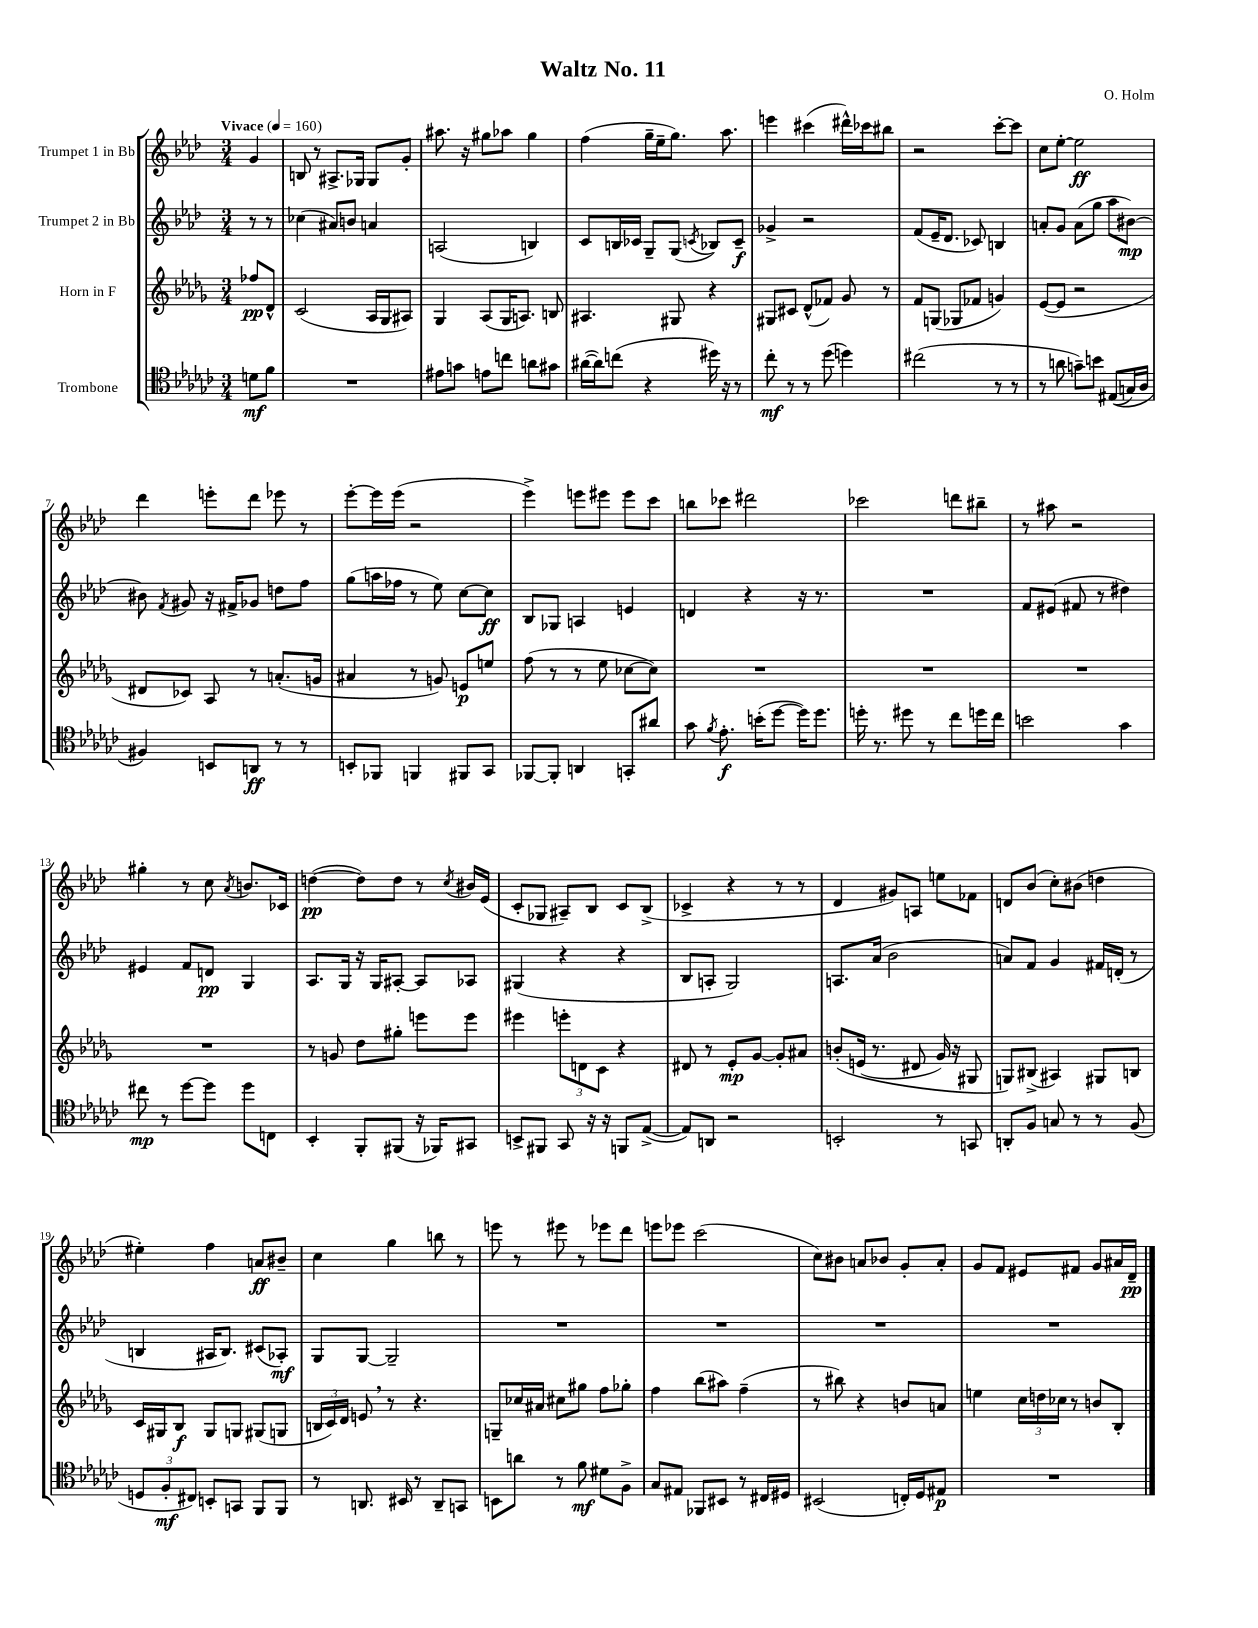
\header { title = "Waltz No. 11" composer = "O. Holm" }
<<
\new StaffGroup <<
\new Staff = "s0" \with { instrumentName = "Trumpet 1 in Bb" } {
    \clef treble \key aes \major \numericTimeSignature \time 3/4 \partial 4 \tempo "Vivace" 4 = 160
    \autoBeamOff g'4 |
    b8 r8 ais8.[-> ges16] ges8[ g'8]-. |
    ais''8. r16 gis''8[ aes''8] gis''4 |
    f''4( g''16[-- ees''16-- g''8.]) aes''8. |
    e'''4 cis'''4( dis'''16[-^) ces'''16 bis''8] |
    r2 c'''8[~-. c'''8] |
    c''8[ ees''8]~-. ees''2\ff |
    des'''4 e'''8[-. des'''8] ees'''8 r8 |
    ees'''8[~-. ees'''16 ees'''16]( r2 |
    ees'''4->) e'''8[ eis'''8] eis'''8[ c'''8] |
    b''8[ ces'''8] dis'''2 |
    ces'''2 d'''8[ bis''8]-- |
    r8 ais''8 r2 |
    gis''4-. r8 c''8 \acciaccatura { aes'8 } b'8.[ ces'16] |
    d''4~\pp( d''8[) d''8] r8 \acciaccatura { c''8 } bis'16[ ees'16]( |
    c'8[-. ges8] ais8[--) bes8] c'8[ bes8]->( |
    ces'4-> r4 r8 r8 |
    des'4 gis'8[) a8] e''8[ fes'8] |
    d'8[ bes'8]( c''8[-.) bis'8]( d''4 |
    eis''4-.) f''4 a'8[\ff bis'8]-- |
    c''4 g''4 b''8 r8 |
    e'''8 r8 eis'''8 r8 ees'''8[ des'''8] |
    e'''8[ ees'''8] c'''2( |
    c''8[) bis'8] a'8[ bes'8] g'8[-. a'8]-. |
    g'8[ f'8] eis'8[ fis'8] g'8[ ais'16 des'16]--\pp \bar "|." |
}
\new Staff = "s1" \with { instrumentName = "Trumpet 2 in Bb" } {
    \clef treble \key aes \major \numericTimeSignature \time 3/4 \partial 4
    \autoBeamOff r8 r8 |
    ces''4( ais'8[) b'8] a'4 |
    a2( b4) |
    c'8[ b16 ces'16] g8[-- g8]( \acciaccatura { c'8 } bes8[) c'8]--\f |
    ges'4-> r2 |
    f'8[( ees'16-- des'8.] ces'8) b4 |
    a'8[-. g'8] a'8[( g''8] aes''8[ bis'8]~\mp) |
    bis'8 \acciaccatura { f'8 } gis'8 r16 fis'16[-> ges'8] d''8[ f''8] |
    g''8[( a''16 fes''16] r8 ees''8) c''8[~ c''8]\ff |
    bes8[ ges8] a4 e'4 |
    d'4 r4 r16 r8. |
    R2. |
    f'8[ eis'8]( fis'8 r8 dis''4) |
    eis'4 f'8[ d'8]\pp g4 |
    aes8.[ g16] r16 g16[ ais8]~-. ais8[ aes8] |
    gis4( r4 r4 |
    bes8[ a8]-. g2) |
    a8.[ aes'16]( bes'2 |
    a'8[) f'8] g'4 fis'16[ d'16]-.( r8 |
    b4 ais16[ b8.]) cis'8[( aes8]-.\mf) |
    g8[ g8]~ g2-- |
    R2. |
    R2. |
    R2. |
    R2. \bar "|." |
}
\new Staff = "s2" \with { instrumentName = "Horn in F" } {
    \clef treble \key des \major \numericTimeSignature \time 3/4 \partial 4
    \autoBeamOff fes''8[\pp des'8]-^ |
    c'2( aes16[ ges16 ais8]) |
    ges4 aes8[( ges16 a8.]) b8 |
    ais4. gis8 r4 |
    gis8[ cis'8] des'8[-^( fes'8]) ges'8 r8 |
    f'8[ g8]( ges8[ fes'8] g'4) |
    ees'8[~( ees'8] r2 |
    dis'8[ ces'8]) aes8 r8 a'8.[-.( g'16] |
    ais'4 r8 g'8) e'8[\p e''8] |
    f''8( r8 r8 ees''8 ces''8[~ ces''8]) |
    R2. |
    R2. |
    R2. |
    R2. |
    r8 g'8 des''8[ gis''8]-. e'''8[ e'''8] |
    eis'''4 \tuplet 3/2 { e'''8[-. d'8 c'8] } r4 |
    dis'8 r8 ees'8[-.\mp ges'8]~ ges'8[-. ais'8] |
    b'8[-.\( e'16]( r8. dis'8 ges'16) r16 gis8 |
    g8[\) bis8]->( ais4) gis8[ b8] |
    c'16[ gis16 bes8]\f gis8[ g8] gis8[( g8] |
    \tuplet 3/2 { b16[ c'16) des'16] } e'8 \breathe r8 r4. |
    g8[-- ces''16 ais'16] cis''8[ gis''8] f''8[ ges''8]-. |
    f''4 bes''8[( ais''8]) f''4--( |
    r8 bis''8) r4 b'8[ a'8] |
    e''4 \tuplet 3/2 { c''16[ d''16 ces''16] } r8 b'8[ bes8]-. \bar "|." |
}
\new Staff = "s3" \with { instrumentName = "Trombone" } {
    \clef tenor \key ges \major \numericTimeSignature \time 3/4 \partial 4
    \autoBeamOff d'8[\mf f'8] |
    R2. |
    eis'8[ g'8] e'8[ c''8] a'8[ gis'8] |
    ais'16[~( ais'16) c''8]( r4 dis''16) r16 r8 |
    ces''8-.\mf r8 r8 des''8( d''4) |
    cis''2( r8 r8 |
    r8 a'8 g'8[--) b'8] eis8[(\( g16) aes16] |
    fis4\) b,8[ a,8]\ff r8 r8 |
    b,8[-. fes,8] f,4 fis,8[ ges,8] |
    fes,8[~ fes,8]-. a,4 g,8[-. ais'8] |
    ges'8 \acciaccatura { f'8 } ees'8.-.\f b'16[-.( des''8]~ des''16[) des''8.] |
    d''16-. r8. dis''8 r8 ces''8[ d''16 ces''16] |
    b'2 ges'4 |
    cis''8\mp r8 des''8[~ des''8] des''8[ c8] |
    bes,4-. f,8[-. fis,8]( r16 fes,16[) gis,8] |
    b,8[-> fis,8] ges,8 r16 r16 f,8[ ees8]~->( |
    ees8[) a,8] r2 |
    b,2-. r8 g,8 |
    a,8[-. f8] g8 r8 r8 f8( |
    \tuplet 3/2 { d8[ f8-.\mf cis8]) } b,8[-. g,8] f,8[ f,8] |
    r8 a,8. bis,16 r8 a,8[-- g,8] |
    b,8[ a'8] r8 f'8\mf dis'8[ f8]-> |
    ges8[ eis8] fes,8[ bis,8] r8 cis16[ dis16] |
    bis,2( c16[-.) des16 eis8]\p |
    R2. \bar "|." |
}
>>
>>
